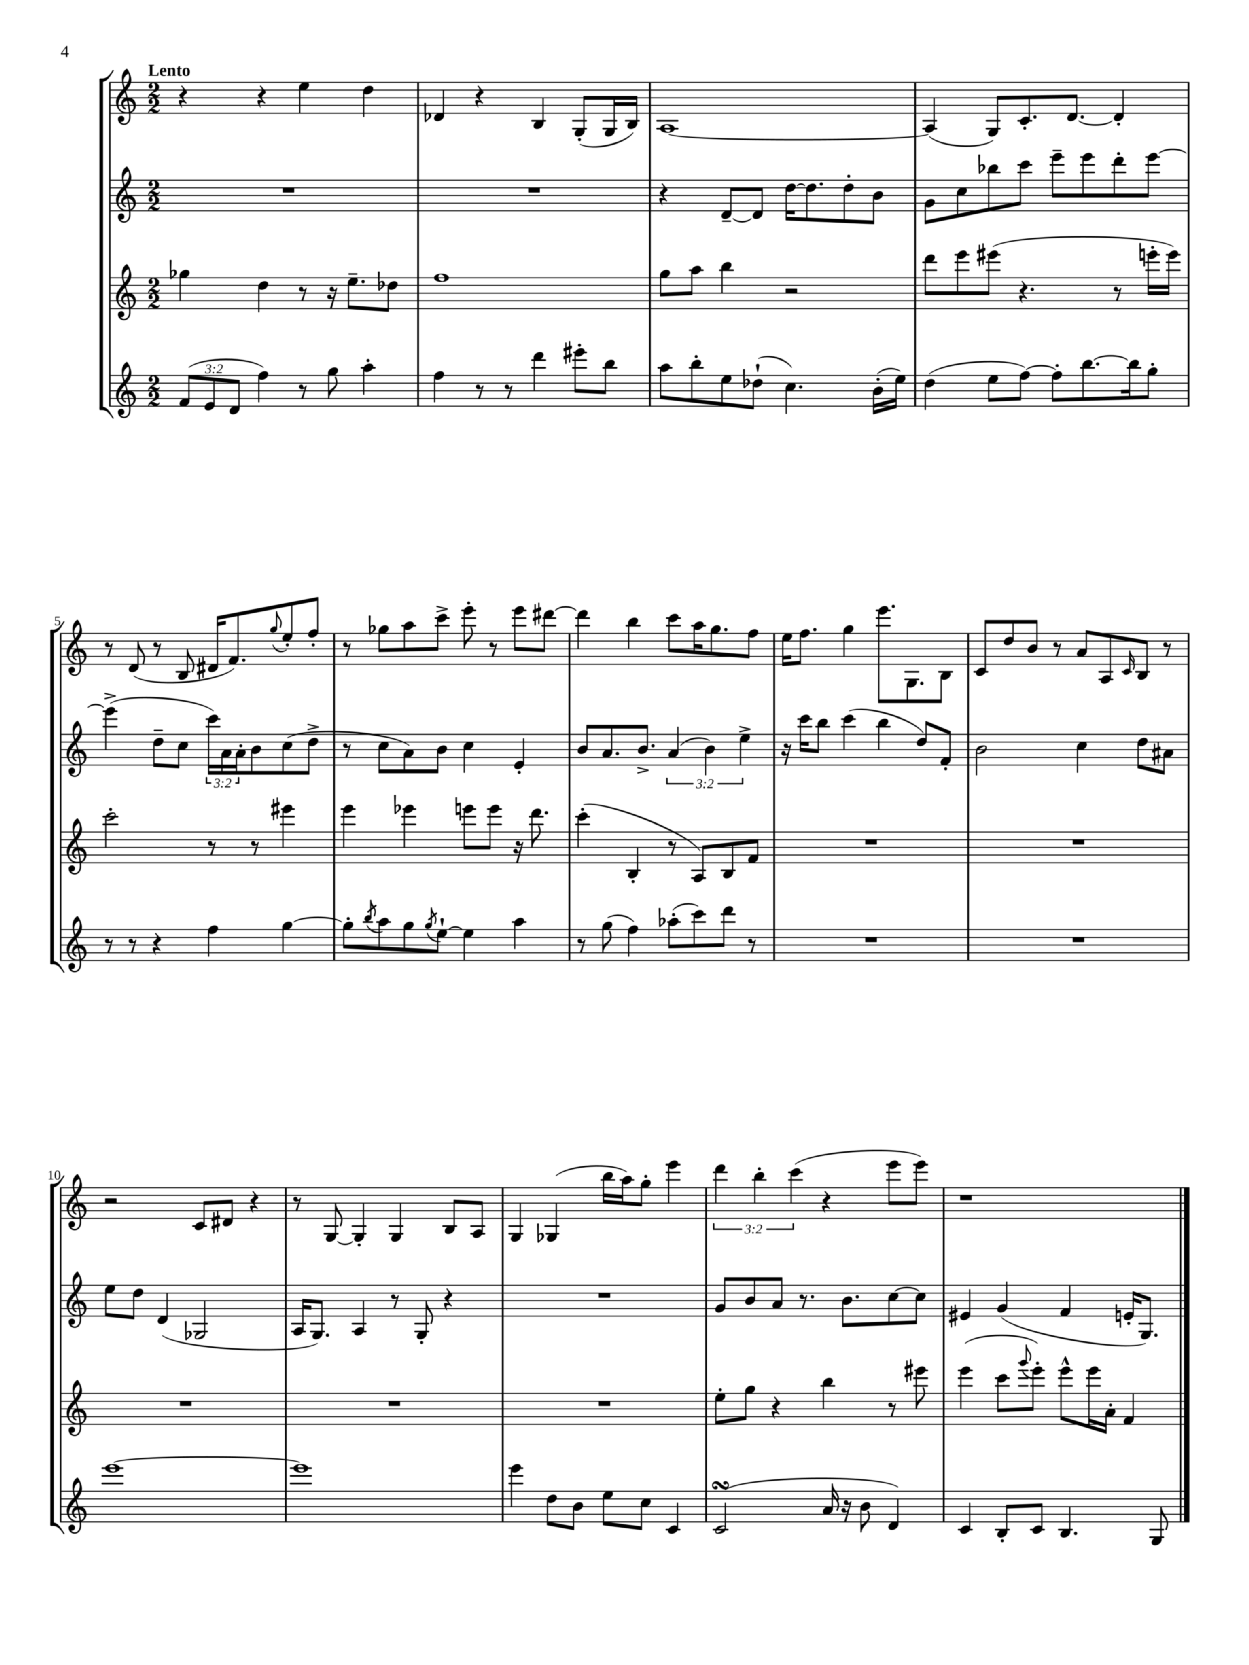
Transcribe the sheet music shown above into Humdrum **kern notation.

**kern	**kern	**kern	**kern
*part4	*part3	*part2	*part1
*staff4	*staff3	*staff2	*staff1
*clefG2	*clefG2	*clefG2	*clefG2
*k[]	*k[]	*k[]	*k[]
*M2/2	*M2/2	*M2/2	*M2/2
=1	=1	=1	=1
!	!	!	!LO:TX:a:B:t=Lento
(12f/L	4gg-X\	1r	4r
12e/	.	.	.
12d/J	.	.	.
4ff\)	4dd\	.	4r
8r	8r	.	4ee\
8gg\	16r	.	.
.	8.ee~\L	.	.
4aa'\	.	.	4dd\
.	8dd-X\J	.	.
=2	=2	=2	=2
4ff\	1ff	1r	4d-X/
8r	.	.	4r
8r	.	.	.
4ddd\	.	.	4B/
8eee#X'\L	.	.	(8G'/L
8bb\J	.	.	16G/L
.	.	.	16B/JJ)
=3	=3	=3	=3
8aa\L	8gg\L	4r	[1A
8bb'\	8aa\J	.	.
8ee\	4bb\	[8d~/L	.
(8dd-X`\J	.	8d/J]	.
4.cc\)	2r	[16dd\KL	.
.	.	8.dd\]	.
.	.	8dd'\	.
(16b'\LL	.	8b\J	.
16ee\JJ)	.	.	.
=4	=4	=4	=4
(4dd\	8ddd\L	8g\L	(4A/]
.	8eee\	8cc\	.
8ee\L	(8eee#X\J	8bb-X\	8G/L)
[8ff\J)	4.r	8ccc\J	8.c'/
8ff'\L]	.	8eee~\L	.
.	.	.	[8.d/J
[8.bb\	.	8eee\	.
.	8r	8ddd'\	4d'/]
16bb\k]	.	.	.
8gg'\J	16eeen'\LL	[8eee\J	.
.	16eee\JJ)	.	.
!!LO:LB:g=z
=5	=5	=5	=5
8r	2ccc'\	(4eee^\]	8r
8r	.	.	(8d/
4r	.	8dd~\L	8r
.	.	8cc\J	8B/
4ff\	8r	24ccc\LL)	16d#X/KL
.	.	24a\	.
.	.	.	8.f/)
.	.	24a'\J	.
.	8r	8b\	.
.	.	.	8qqgg/
[4gg\	4eee#X\	(8cc\	8ee'/
.	.	8dd^\J	8ff'/J
=6	=6	=6	=6
8gg'\L]	4eee\	8r	8r
8qbb/	.	.	.
8aa\	.	8cc\L	8gg-X\L
8gg\	4eee-X\	8a\)	8aa\
8qgg/	.	.	.
[8ee`\J	.	8b\J	8ccc^\J
4ee\]	8eeen\L	4cc\	8eee'\
.	8eee\J	.	8r
4aa\	16r	4e'/	8eee\L
.	8.ddd\	.	.
.	.	.	[8ddd#X\J
=7	=7	=7	=7
8r	(4ccc'\	8b/L	4ddd#\]
(8gg\	.	8.a/	.
4ff\)	4B'/	.	4bb\
.	.	8.b^/J	.
(8aa-X'\L	8r	(6a/	8ccc\L
8ccc\)	8A/L)	.	16aa\K
.	.	6b\)	.
.	.	.	8.gg\
8ddd\J	8B/	.	.
.	.	6ee^\	.
8r	8f/J	.	8ff\J
=8	=8	=8	=8
1r	1r	16r	16ee\KL
.	.	16ccc\KL	8.ff\J
.	.	8bb\J	.
.	.	(4ccc\	4gg\
.	.	4bb\	8.eee\L
.	.	.	8.G\
.	.	8dd/L)	.
.	.	8f'/J	8B\J
=9	=9	=9	=9
1r	1r	2b\	8c/L
.	.	.	8dd/
.	.	.	8b/J
.	.	.	8r
.	.	4cc\	8a/L
.	.	.	8A/
.	.	.	16qqc/
.	.	8dd\L	8B/J
.	.	8a#X\J	8r
!!LO:LB:g=z
=10	=10	=10	=10
[1eee	1r	8ee\L	2r
.	.	8dd\J	.
.	.	(4d/	.
.	.	2G-X/	8c/L
.	.	.	8d#X/J
.	.	.	4r
=11	=11	=11	=11
1eee]	1r	16A/KL	8r
.	.	8.G/J)	.
.	.	.	[8G/
.	.	4A/	4G'/]
.	.	8r	4G/
.	.	8G'/	.
.	.	4r	8B/L
.	.	.	8A/J
=12	=12	=12	=12
4eee\	1r	1r	4G/
8dd\L	.	.	(4G-X/
8b\J	.	.	.
8ee\L	.	.	16bb\LL
.	.	.	16aa\J)
8cc\J	.	.	8gg'\J
4c/	.	.	4eee\
=13	=13	=13	=13
(2csSSs/	8ee'\L	8g/L	6ddd\
.	8gg\J	8b/	.
.	.	.	6bb'\
.	4r	8a/J	.
.	.	.	(6ccc\
.	.	8.r	.
16a/	4bb\	.	4r
16r	.	8.b\L	.
8b\	.	.	.
4d/)	8r	[8cc\	8eee\L
.	8eee#X\	8cc\J]	8eee\J)
=14	=14	=14	=14
4c/	(4eee\	4e#X/	1r
8B'/L	8ccc\L	(4g/	.
.	8qqggg/	.	.
8c/J	8eee'\J)	.	.
4.B/	8eee^^\L	4f/	.
.	16eee\L	.	.
.	16a'\JJ	.	.
.	4f/	16en'/KL	.
.	.	8.G/J)	.
8G/	.	.	.
==	==	==	==
*-	*-	*-	*-
